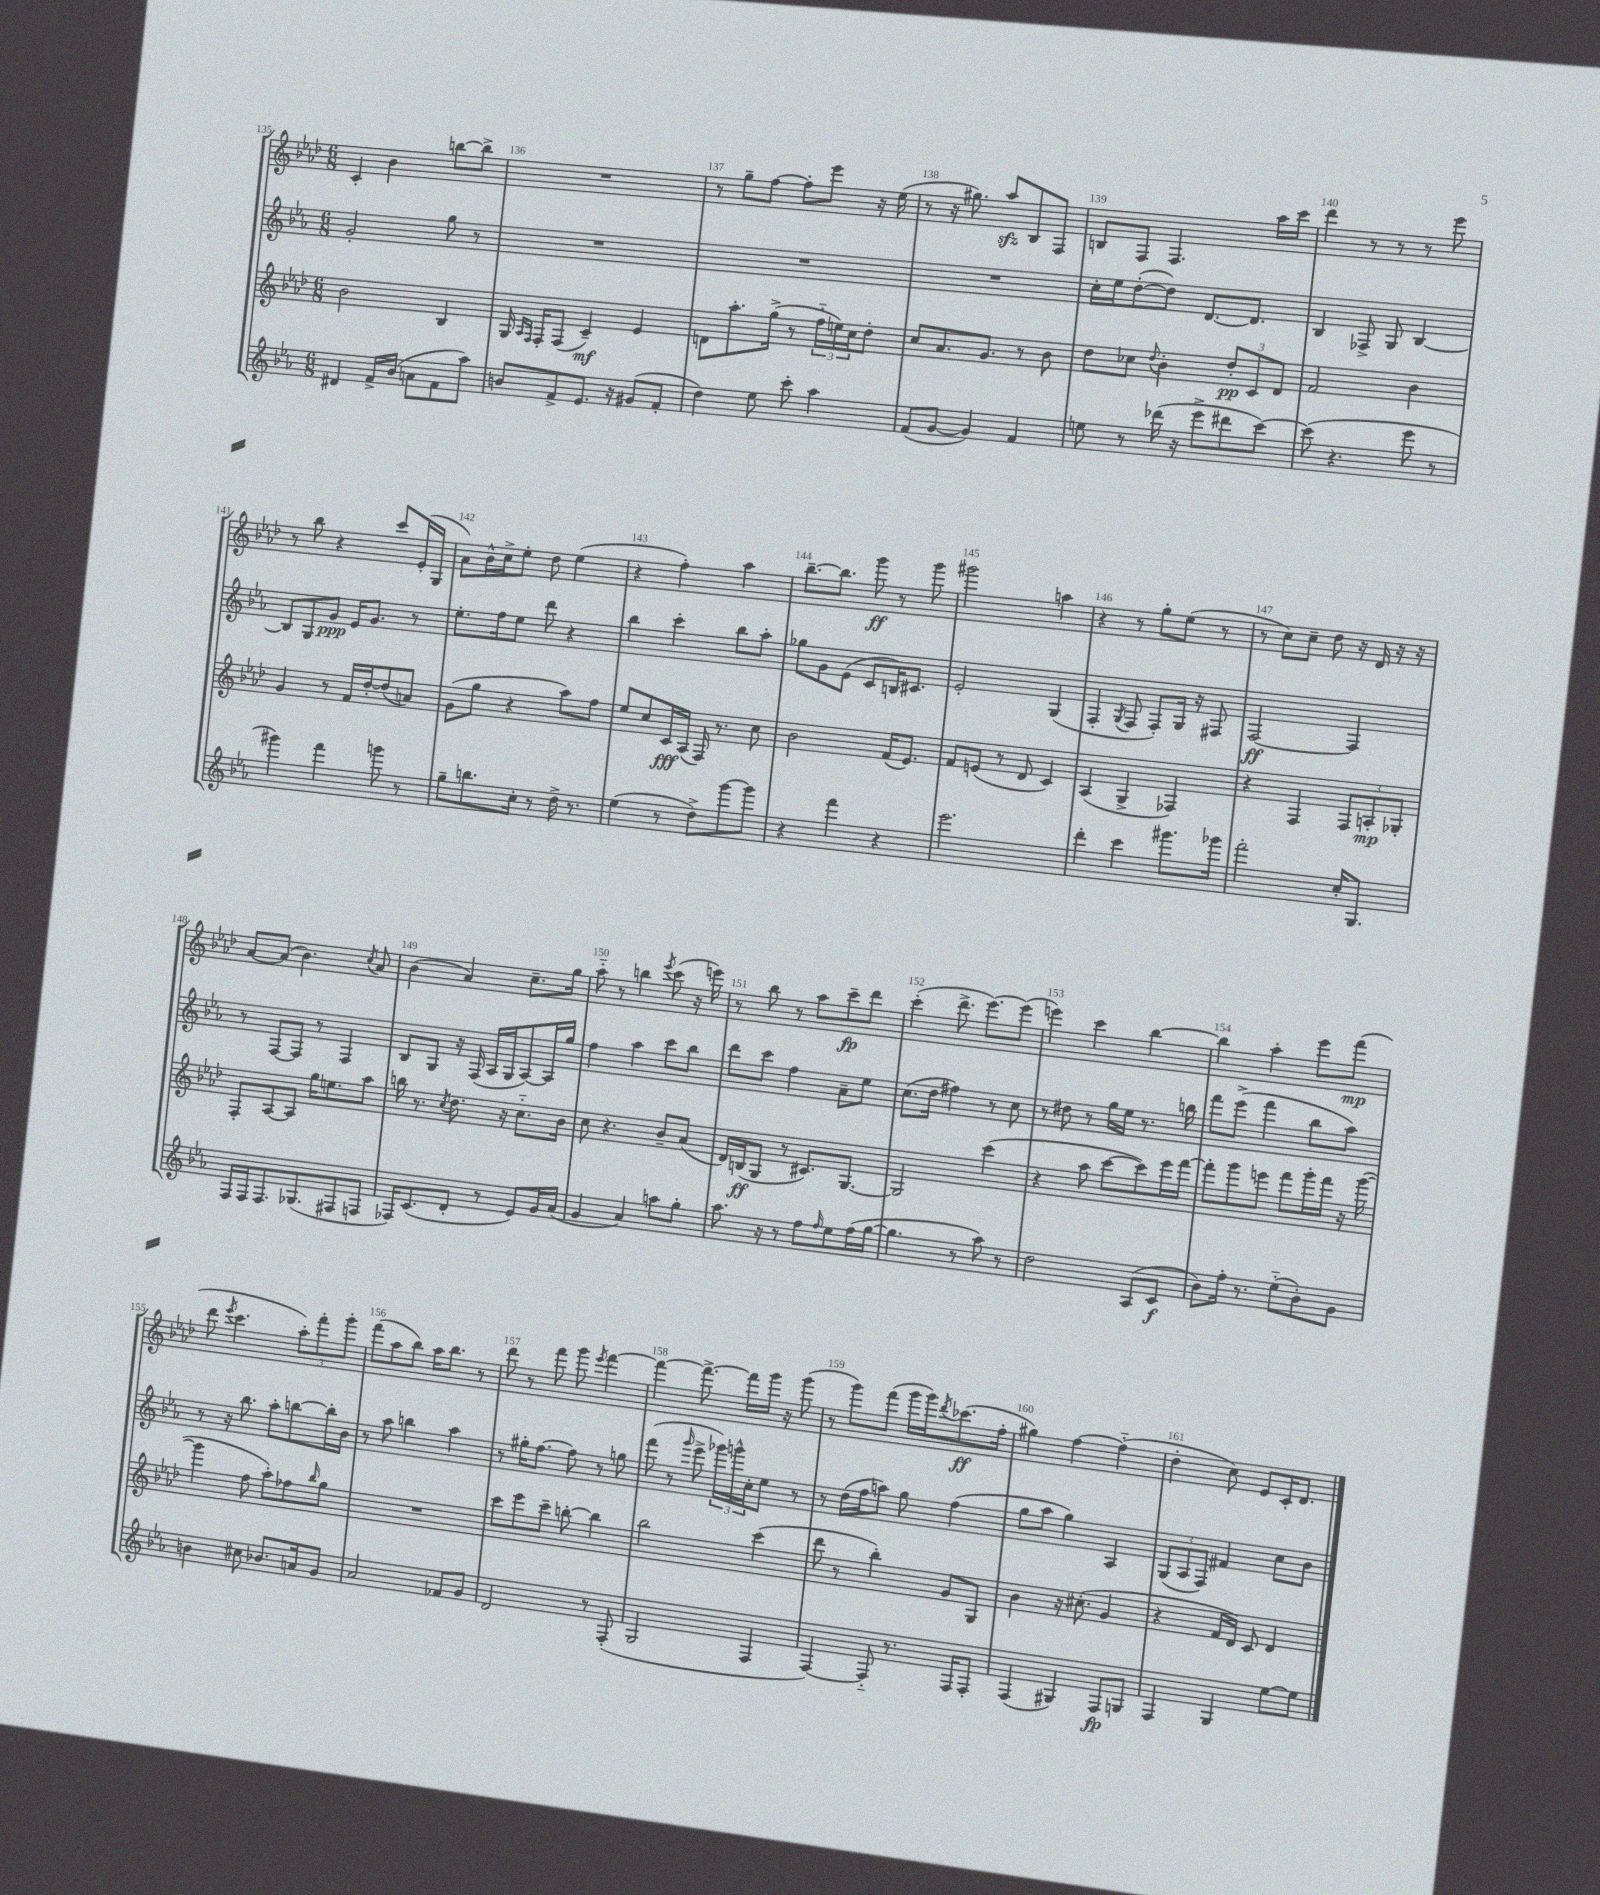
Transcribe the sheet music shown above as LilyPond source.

<<
\new StaffGroup <<
\new Staff = "s0" {
    \clef treble \key aes \major \numericTimeSignature \time 6/8
    c'4-. bes'4 b''8~ b''8-> |
    R2. |
    r8 g''8-- f''8~ f''8-. ees'''8 r16 ees''16( |
    r8 r16 gis''8.) aes''8\sfz bes8 f8 |
    b8 f8 f4. aes''16 c'''16 |
    des'''4 r8 r8 r8 ees'''8 |
    r8 bes''8 r4 c'''8 ees'16-.( g16 |
    aes'8) bes'16-^ c''16-> ees''8-. des''8 ees''4( |
    r4 f''4-.) aes''4 |
    bes''8.~-- bes''8. g'''8\ff r8 g'''8 |
    gis'''2 a''4 |
    r4 r8 g''8-. ees''8( r8 |
    r8 c''8) c''8-- des''8 r16 des'16 r16 r16 |
    aes'8~ aes'8( bes'4.) \acciaccatura { c''8 } aes'8 |
    bes'4( aes'4) c''8.-- g''16 |
    aes''8-_ r8 b''4 \acciaccatura { ees'''8 } c'''8( r16 e'''16) |
    r8 bes''8 r8 aes''8 c'''8--\fp des'''8 |
    c'''4-.( des'''8.-> ees'''8.~) ees'''8( |
    e'''4) c'''4 bes''4~ |
    bes''4 aes''4-. ees'''8 f'''8\mp( |
    des'''8 \acciaccatura { ees'''8 } c'''4. \tuplet 3/2 { aes''8-.) f'''8-. g'''8-. } |
    f'''8( aes''8 bes''8) aes''16 bes''8. r8 |
    des'''8 r8 f'''8 g'''8 \acciaccatura { ees'''8 } f'''4~ |
    f'''4~ f'''8.~-> f'''16 g'''16 r16 g'''8( |
    r8 g'''8) f'''8( g'''16 g'''16) \acciaccatura { des'''8 } ces'''8.\ff( f''16-. |
    gis''4) f''4~ f''4-_( |
    des''4-. c''8) ees'8 c'16-. des'8. \bar "|." |
}
\new Staff = "s1" {
    \clef treble \key ees \major \numericTimeSignature \time 6/8
    g'2-. g''8 r8 |
    R2. |
    R2. |
    R2. |
    c''16-. ees''16 d''8~-.( d''8) d'8.~ d'8. |
    bes4 fes8-> g8 bes4~ |
    bes8 g8 g'8\ppp ees'16 g'8. r8 |
    ees''8.-. f''16 ees''8 d'''8 r4 |
    bes''4 c'''4-. bes''8 aes''8-. |
    ges''8 g'8 ees'8( c'8 b16) cis'8. |
    ees'2-. g4( |
    f4-. \acciaccatura { g8 } f8 f8-.) g16 r16 fis8 |
    f2~\ff f4 |
    r8 f8~ f8 r8 f4 |
    bes8 g8 r16 f16( aes16 g16 aes8~) aes16 g''16 |
    f''4 aes''4 c'''8 bes''8 |
    d'''8 c'''8 f''4 aes'8-- ees''8 |
    c''8.( d''16 fis''4) r8 c''8 |
    r8 dis''8 r8 g''16 ees''16 r8. b''16 |
    f'''8 ees'''8->( f'''4 bes''8 aes''8) |
    r8 r16 bes''8. aes''8-. b''8~ b''16-. bes'16 |
    r8 aes''8 b''4 aes''4 |
    r8 gis''16-. f''8.~ f''8 r8 g''8 |
    f'''8( r8 \grace { g'''16 } ees'''8-> \tuplet 3/2 { ges'''16) g'''16-^ c''16-. } ees''8 r8 |
    r8 d''16( f''16 a''8) g''8 f''4( |
    g''8 aes''8 g''4) aes4 |
    \tuplet 3/2 { g8( aes8 f8) } fis'4 c''8 bes'8 \bar "|." |
}
\new Staff = "s2" {
    \clef treble \key aes \major \numericTimeSignature \time 6/8
    bes'2 bes4 |
    g16 \grace { aes16 f16 } f16-. f8( c'4--\mf) ees'4 |
    d'8 aes''8.-. g''16->( r8 \tuplet 3/2 { f''16-_ e''16) c''16 } des''8-. |
    c''8 aes'8. g'8. r8 bes'8 |
    des''8 ces''8 \appoggiatura { des''8 } bes'4-. \tuplet 3/2 { des''8-.\pp c'8 des'8 } |
    f'2 bes'4 |
    g'4 r8 f'16 des''16~-. des''8( a'8) |
    g'8( g''8 r4 aes''8) f''8 |
    ees''8 c''8 c'16\fff aes16( f16) r8. c''8 |
    bes'2 f'16( ees'8.) |
    f'8 e'8( r8 des'8 c'4) |
    aes4( g4-> fes4) |
    r4 f4 \tuplet 3/2 { f8 a8-.\mp ges8-. } |
    f8-. aes8~ aes8 g''16 e''8. aes''8 |
    b''16 r8. \acciaccatura { c''8 } des''8. r16 c''8.-_ bes'16 |
    c''8 r4. bes'8-- aes'8( |
    des'16) b16\ff( g8 r8 cis'8.) g8.~ |
    g2 c'''4( |
    r4 aes''8 c'''8~ c'''8) ees'''16 f'''16~ |
    f'''8-. g'''8 e'''8 f'''8 g'''16-. f'''16 r16 g'''16~( |
    g'''4 f''8 aes''8-.) fes''8 \grace { bes''16 } g''8 |
    R2. |
    c'''8 ees'''8 c'''8-- b''8~-. b''4 |
    bes''2 c'''4( |
    des'''8 r8 bes''4-.) g'8 g8 |
    bes'4 r16 cis''8.-.( g'4 |
    r4 f'16 des'16) c'8 des'4 \bar "|." |
}
\new Staff = "s3" {
    \clef treble \key ees \major \numericTimeSignature \time 6/8
    dis'4 f'16-> bes'16( a'8 f'8 aes''8) |
    b'8 f'8-> ees'8. r16 gis'8( f'8-. |
    d''4) ees''8 c'''8-. aes''4 |
    f'8( g'8~ g'4) f'4 |
    e''8 r8 des'''16( r16 ees'''8-> dis'''8 c'''8~) |
    c'''8( r4. ees'''8 r8 |
    gis'''4) f'''4 g'''8 r8 |
    g''8-- b''8. c''16-. r8 d''16-> r8. |
    ees''4( r8 d''8->) g'''8~ g'''8 |
    r4 f'''4 r4 |
    ees'''2. |
    d'''4-. c'''4 gis'''8. ges'''16 |
    f'''2-. c''16-. g8. |
    f16 f16 f8. ges8.( fis8 f8 |
    fes16) c'8.( d'8-. r8 ees'8) g'16 aes'16( |
    g'4 aes'4) a''8 g''8-. |
    aes''8. r16 r8 f''8 \grace { f''16 } ees''8 f''16( g''16~ |
    g''4. r8 aes''8) r8 |
    d''2 aes8( c'8\f |
    bes'8) f''16-. r8. ees''8-_( bes'8-.) g'8 |
    b'4 cis''8 bes'8. a'16 g'8 |
    aes'2 fes'8 g'8 |
    d'2 r8 f8-.( |
    g2 f4 |
    f4~) f8-_ r8. f16 f8-. |
    f4( gis4) f8\fp g8 |
    f4 g4 ees''8~ ees''8 \bar "|." |
}
>>
>>
\layout { \context { \Score currentBarNumber = #135 \override BarNumber.break-visibility = ##(#f #t #t) barNumberVisibility = #all-bar-numbers-visible } }
